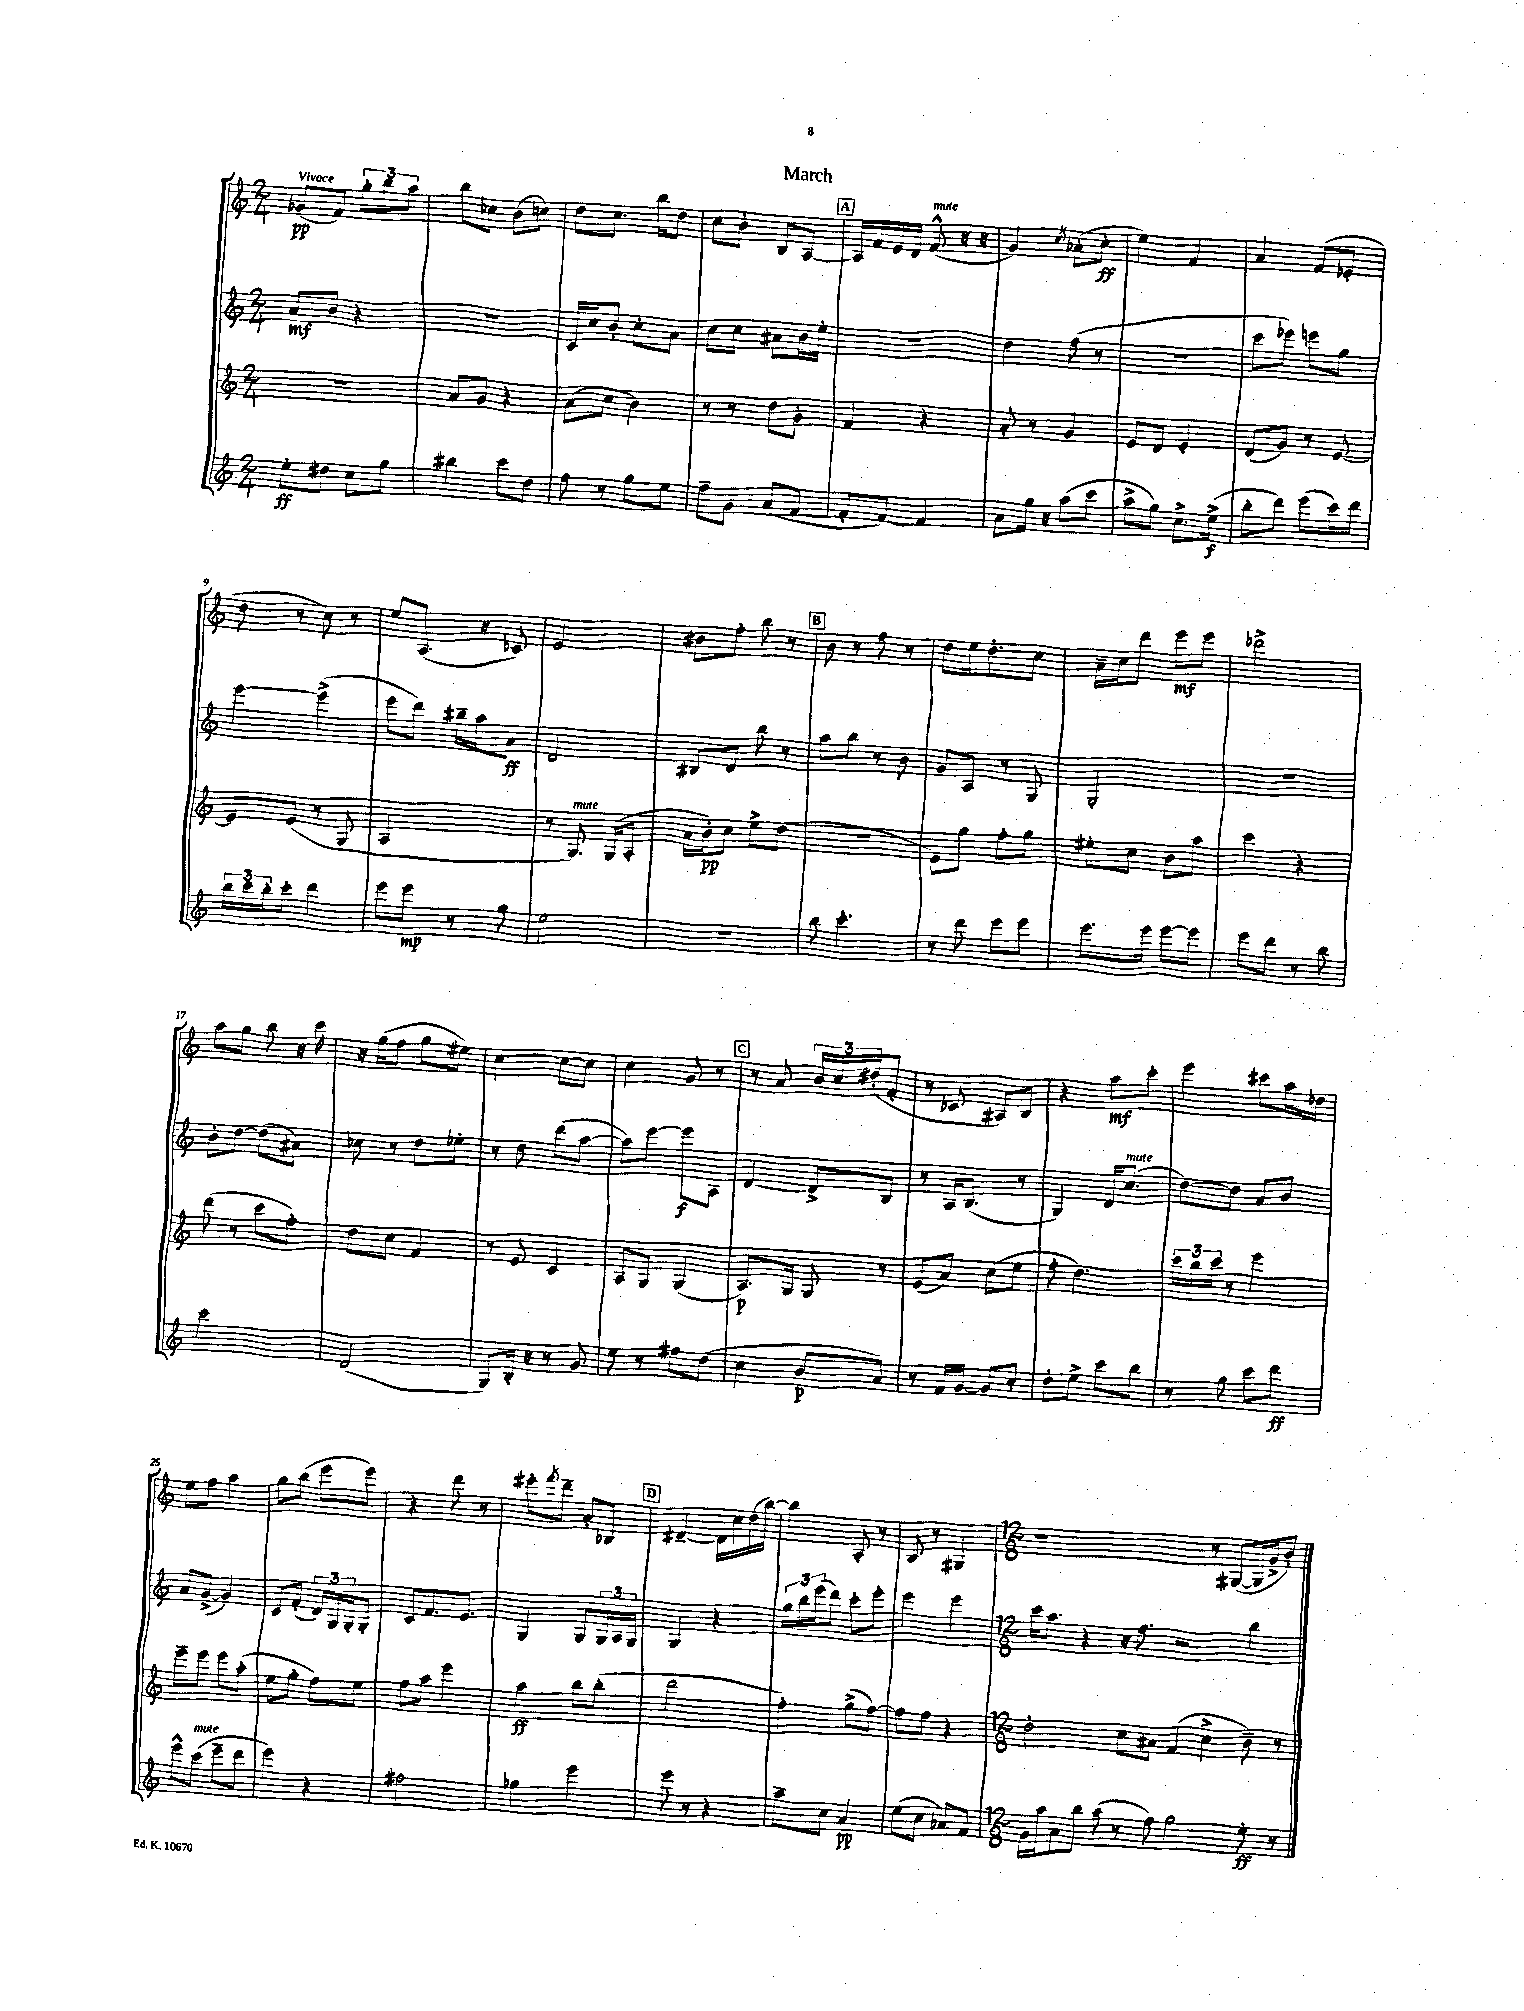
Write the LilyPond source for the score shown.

\header { title = "March" }
<<
\new StaffGroup <<
\new Staff = "s0" {
    \clef treble \key c \major \numericTimeSignature \time 2/4 \tempo "Vivace"
    ges'8\pp( f'8) \tuplet 3/2 { g''8-. b''8 a''8 } |
    b''8 ces''8 b'8( c''8) |
    d''8 c''8. b''16 d''8 |
    c''8 b'8-. b8 a8~ |
    \mark \markup { \box "A" } a16 f'16 e'16 d'16 f'8-^^\markup { \italic "mute" }( r16 r16 |
    g'4) \acciaccatura { c''8 } aes'8-.( c''8-.\ff |
    e''4) f'4 |
    a'4 f'8( ees'8-. |
    d''8 r8 c''8) r8 |
    e''8 a8.( r16 ces'8) |
    e'2 |
    bis'8 f''8-. b''8 r8 |
    \mark \markup { \box "B" } b'8 r8 f''8 r8 |
    d''8 e''16 d''8.-. c''8 |
    a'16-- c''16 d'''8 e'''8\mf e'''8 |
    des'''2-> |
    a''8 g''8 b''8 r16 c'''16 |
    r16 g''16( f''8 g''8 eis''8) |
    c''4~ c''8~ c''8 |
    c''4 g'8 r8 |
    \mark \markup { \box "C" } r8 a'8 \tuplet 3/2 { b'16 c''16 dis''16-.( } f'8-. |
    r8 ces'8 ais8) b8 |
    r4 a''8\mf c'''8-. |
    e'''4 cis'''8 a''16 des''16 |
    e''8 f''8 a''4 |
    g''8 b''8( e'''8 e'''8) |
    r4 d'''8 r8 |
    eis'''8-. \acciaccatura { f'''8 } d'''8-- a'8-. bes8 |
    \mark \markup { \box "D" } dis'4~-- dis'16 c''16 d''16( b''16~) |
    b''4 a8-. r8 |
    b8 r8 gis4 |
    \numericTimeSignature \time 12/8 r1 r8 gis8~( gis16 g'16-> b'8-.) \bar "|." |
}
\new Staff = "s1" {
    \clef treble \key c \major \numericTimeSignature \time 2/4
    a'8\mf b'8 r4 |
    r2 |
    c'16 c''16 b'8-. c''8-. a'8 |
    c''8 c''8 ais'8 b'16 e''16-. |
    \mark \markup { \box "A" } R2 |
    d''4 f''8( r8 |
    R2 |
    c'''8 ees'''8) e'''8 g''8 |
    e'''4~ e'''4->( |
    e'''8 d'''8) bis''16-- a''16 a'8\ff |
    d'2 |
    bis8 d'8 b''8 r8 |
    \mark \markup { \box "B" } a''8 b''8 r8 b'8 |
    g'8 a8 r8 g8 |
    g2-. |
    R2 |
    b'8-. d''8~ d''8( ais'8) |
    ces''8 r8 d''8 ees''8-. |
    r8 d''8 d'''8( a''8~ |
    a''8) e'''8~ e'''8\f a8 |
    \mark \markup { \box "C" } d'4~ d'8-> b8 |
    r8 a16 b8.( r8 |
    g4) d'16 c''8.^\markup { \italic "mute" }( |
    d''8~) d''8 a'8 b'8 |
    a'8 g'8~->( g'4) |
    c'8 f'8-.( \tuplet 3/2 { d'16) g16 g16-. } g8-. |
    c'8 f'8. e'8. |
    g4 g8 \tuplet 3/2 { g16 a16 g16 } |
    \mark \markup { \box "D" } g4 r4 |
    \tuplet 3/2 { g''16 b''16 e'''16( } d'''8) c'''8-. e'''8-. |
    e'''4 e'''4 |
    \numericTimeSignature \time 12/8 c'''16 a''8. r4 r16 f''8. r2 b''4 \bar "|." |
}
\new Staff = "s2" {
    \clef treble \key c \major \numericTimeSignature \time 2/4
    R2 |
    a'8 g'8 r4 |
    a'8( c''8 b'4) |
    r8 r8 d''8 g'8-. |
    \mark \markup { \box "A" } f'4 r4 |
    a'8-. r8 g'4 |
    e'8 d'8 e'4-. |
    d'8( g'8) r8 e'8~ |
    e'8 e'8( r8 g8 |
    a2 |
    r8 g8.^\markup { \italic "mute" }) g16( a8-. |
    a'16 b'16-.\pp) c''8 e''8-> d''8( |
    \mark \markup { \box "B" } R2 |
    e'8) g''8 f''8-. g''8 |
    eis''8-. c''8 b'8 a''8 |
    c'''4 r4 |
    d'''8( r8 c'''8 f''8-.) |
    d''8 c''8 f'4 |
    r8 e'8 c'4 |
    a8 g8 g4( |
    \mark \markup { \box "C" } a8.\p) g16 g8 r8 |
    e'8( a'8) c''8( e''8 |
    f''8-. d''4.) |
    \tuplet 3/2 { c'''16 b''16 c'''16 } r8 e'''4 |
    e'''8-- e'''8 e'''8 a''8-.( |
    e''8 g''8-. f''8) e''8 |
    f''8 a''8 e'''4 |
    a''4\ff b''8 b''8-.( |
    \mark \markup { \box "D" } d'''2 |
    f''4-.) g''8->( f''8~) |
    f''8 f''8 r4 |
    \numericTimeSignature \time 12/8 d''2-. c''8 ais'8 f'4( c''4-> b'8--) r8 \bar "|." |
}
\new Staff = "s3" {
    \clef treble \key c \major \numericTimeSignature \time 2/4
    e''8-.\ff dis''8 c''8 g''8 |
    bis''4 c'''8 d''8 |
    f''8 r8 g''8 e''8 |
    f''8-- g'8 a'8( f'8~ |
    \mark \markup { \box "A" } f'8-. f'8~) f'4 |
    a'8 g''16 r16 a''8( c'''8 |
    a''8-> g''8) c''8.-> e''16->\f( |
    b''8-. d'''8) e'''8( c'''16) d'''16 |
    \tuplet 3/2 { b''16 c'''16 b''16-. } c'''8-. d'''4 |
    e'''8 e'''8\mp r8 g''8 |
    e''2 |
    R2 |
    \mark \markup { \box "B" } b''8 c'''4.-. |
    r8 d'''8 e'''8 e'''8 |
    e'''8. e'''16 e'''8~ e'''8 |
    e'''8 d'''8 r8 b''8 |
    c'''2 |
    d'2( |
    g8) b16-. r16 r8 g'8 |
    e''8 r8 fis''8 d''8( |
    \mark \markup { \box "C" } c''4 b'8\p a'8) |
    r8 f'16 g'16~ g'8 c''8-. |
    d''8-. e''8-> c'''8 b''8 |
    r8 g''8 c'''8 d'''8\ff |
    e'''8-^ c'''8^\markup { \italic "mute" }( e'''8-- d'''8 |
    e'''4) r4 |
    fis''2 |
    ges''4 e'''4 |
    \mark \markup { \box "D" } e'''8 r8 r4 |
    a''8-- c''8 a'4\pp |
    e''8( c''8 aes'8) f'8 |
    \numericTimeSignature \time 12/8 g'16 a''16 a'8 b''8 a''8( r8 f''8) g''2 e''8-.\ff r8 \bar "|." |
}
>>
>>
